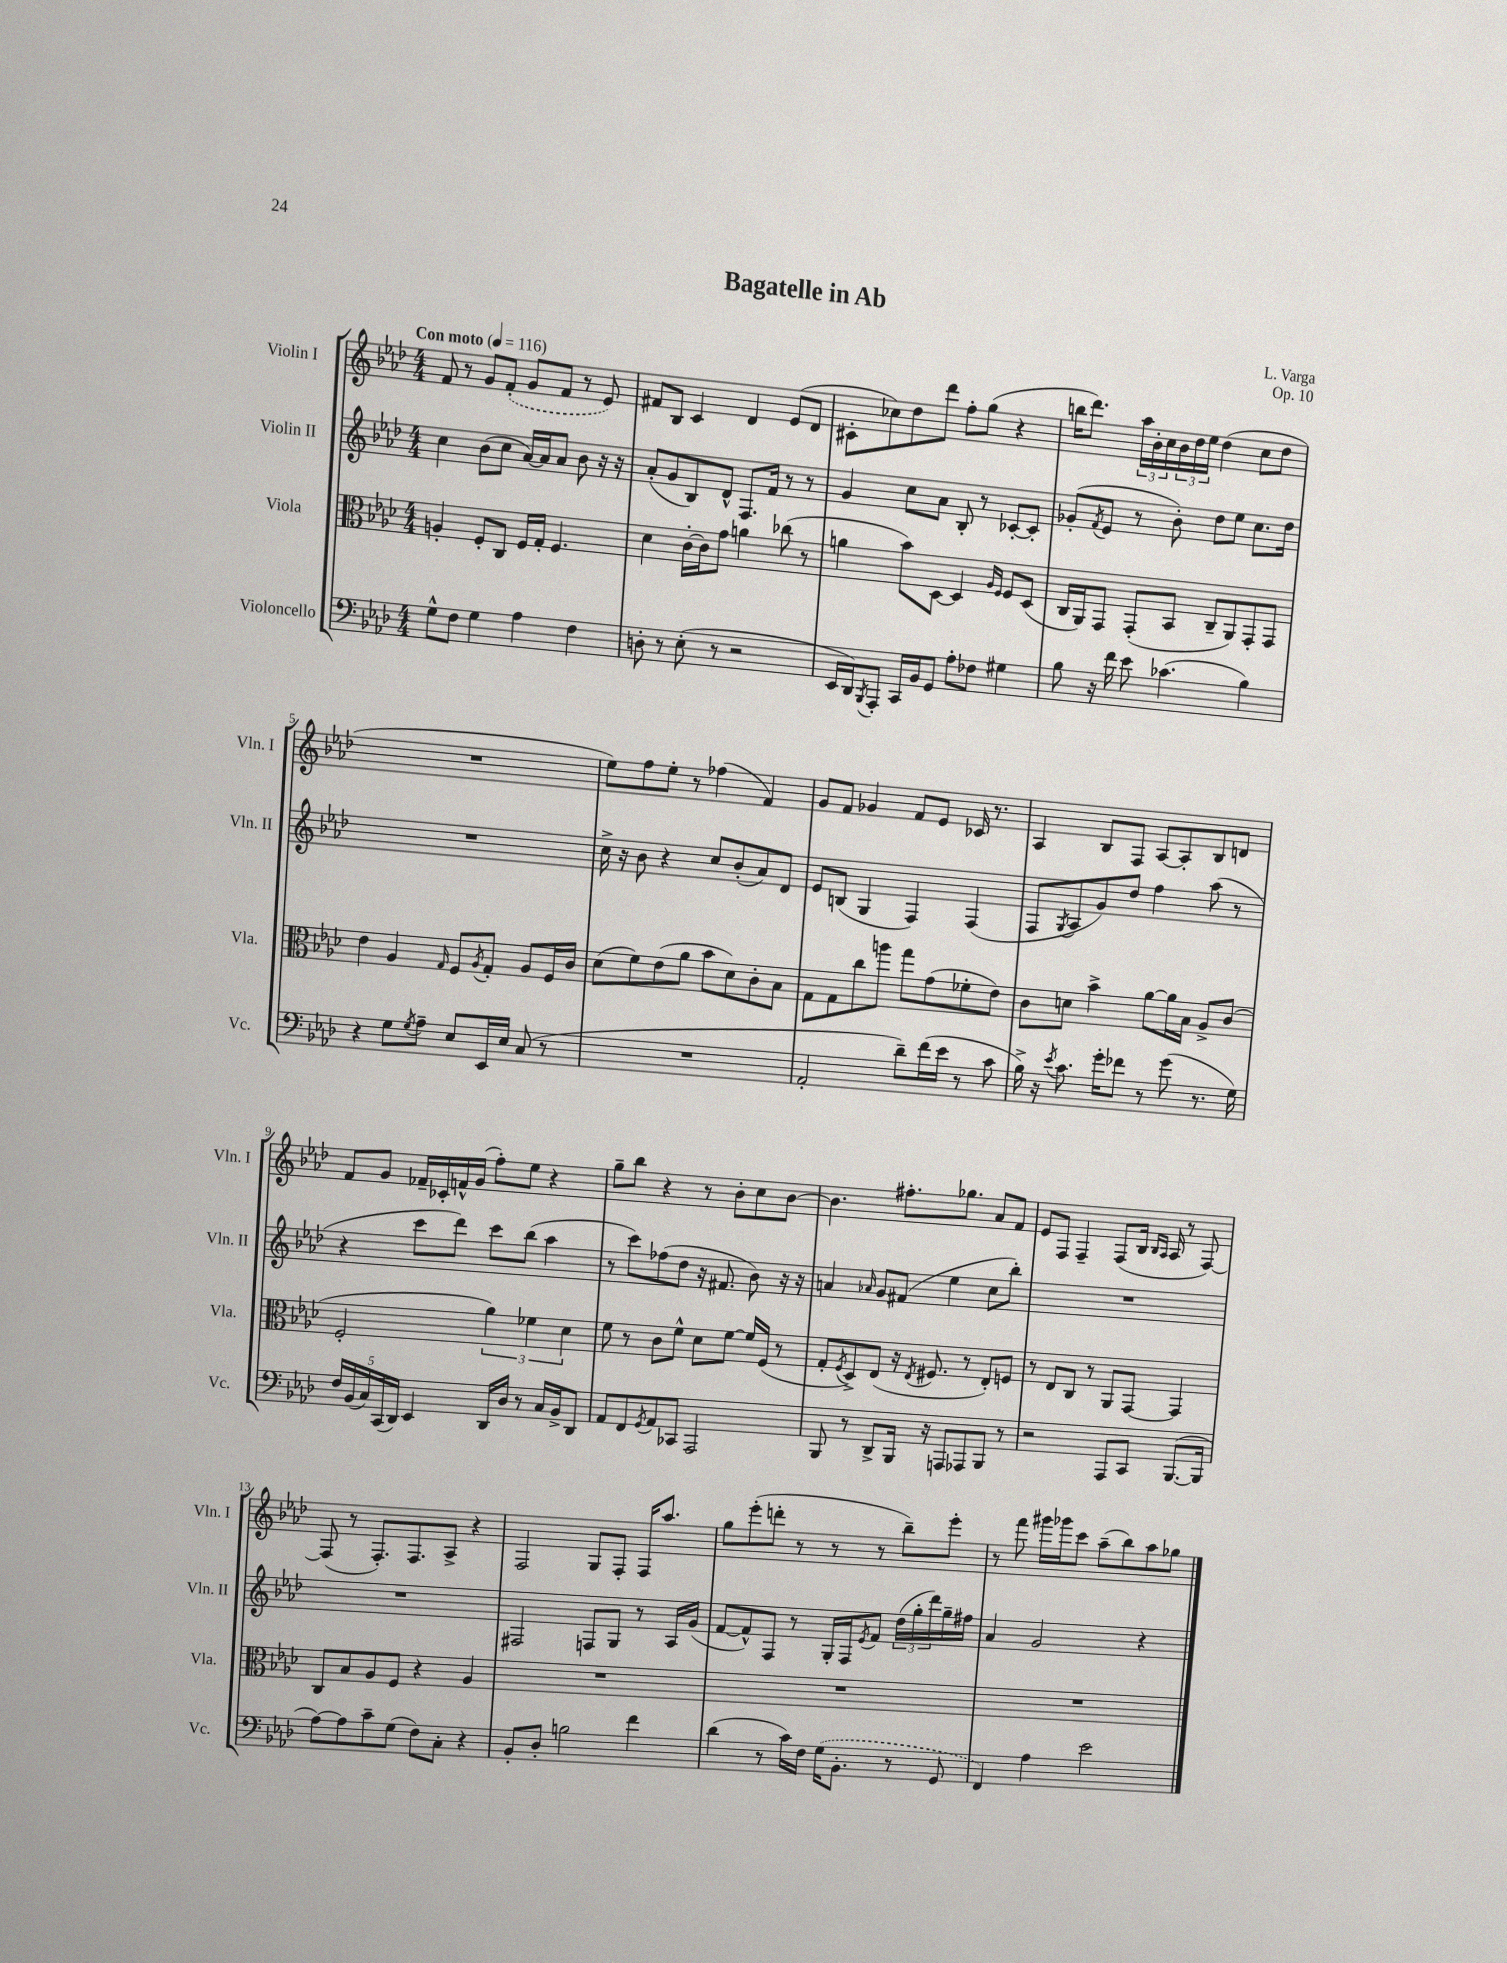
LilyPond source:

\header { title = "Bagatelle in Ab" composer = "L. Varga" opus = "Op. 10" }
<<
\new StaffGroup <<
\new Staff = "s0" \with { instrumentName = "Violin I" shortInstrumentName = "Vln. I" } {
    \clef treble \key aes \major \numericTimeSignature \time 4/4 \tempo "Con moto" 4 = 116
    f'8 r8 g'8 \once \slurDashed f'8-.( g'8 f'8 r8 ees'8) |
    fis'8 bes8 c'4 des'4 ees'8( des'8 |
    cis'8-. ces''8) des''8 des'''8 f''8-. g''8( r4 |
    b''16 des'''8.) \tuplet 3/2 { aes''16 bes'16-. c''16 } \tuplet 3/2 { bes'16 des''16 ees''16 } des''4( c''8 des''8 |
    R1 |
    ees''8) f''8 ees''8-. r8 fes''4( f'4) |
    g'8 f'8 ges'4 f'8 ees'8 ces'16 r8. |
    aes4 bes8 f8 aes8~ aes8-. bes8 d'8 |
    f'8 g'8 fes'16-- ces'16-. f'16-^ g'16( f''8-.) ees''8 r4 |
    g''8-- bes''8 r4 r8 bes'8-. c''8 bes'8~ |
    bes'4. fis''8.-. ges''8. aes'8 f'8 |
    ees'8 f8 f4-- f8( bes16 \grace { bes16 aes16 } aes16 r8 f8~) |
    f8( r8 f8.-.) f8. aes8-> r4 |
    f2 g8 f8-. f16 aes''8. |
    g''8 ees'''8-.( d'''8-. r8 r8 r8 bes''8--) ees'''8-. |
    r8 f'''8 gis'''16 ges'''16 c'''8 aes''8--( bes''8) aes''8 ges''8 \bar "|." |
}
\new Staff = "s1" \with { instrumentName = "Violin II" shortInstrumentName = "Vln. II" } {
    \clef treble \key aes \major \numericTimeSignature \time 4/4
    c''4 bes'8( c''8 aes'16~) aes'16 aes'8 bes'8 r16 r16 |
    aes'8-.( g'8 bes8) des'8-^ f8. f'16 r8 r8 |
    g'4 c''8 aes'8 bes8-. r8 ces'8~-. ces'8-. |
    ges'8-.( \acciaccatura { f'8 } ees'8 r8 bes'8-.) des''8 ees''8 c''8. des''16 |
    R1 |
    c''16-> r16 bes'8 r4 c''8 bes'8-.( aes'8) des'8 |
    ees'8 b8( g4 f4) f4( |
    f8 \acciaccatura { g8 } aes8 g'8) des''8 f''4 aes''8( r8 |
    r4 c'''8 des'''8) c'''8 bes''8( aes''4 |
    r8 c'''8) fes''8( des''8 r16 fis'8. bes'8) r16 r16 |
    a'4 \grace { aes'16 } g'8 fis'8( ees''4 c''8 bes''8-.) |
    R1 |
    R1 |
    fis2 f8 g8 r8 aes16 g'16( |
    f'8~ f'8-^) f8 r8 g16-. f16 \acciaccatura { ees'8 } f'8 \tuplet 3/2 { des''16( g''16-. des'''16) } g''16-- fis''16 |
    aes'4 g'2 r4 \bar "|." |
}
\new Staff = "s2" \with { instrumentName = "Viola" shortInstrumentName = "Vla." } {
    \clef alto \key aes \major \numericTimeSignature \time 4/4
    a4-. f8-. c8 f16 g16-. f4. |
    des'4 c'16~-. c'16 g'8 a'4 ces''8( r8 |
    a'4 bes'8) des8~ des4 \grace { aes16 f16 } f8 des8( |
    c16 aes,16) g,8 g,8-.( bes,8 c8-- aes,8) g,8-. g,8 |
    ees'4 aes4 \grace { g16 } f8 \acciaccatura { aes8 } g8-. aes8 f16 c'16 |
    des'8( f'8) ees'8( aes'8 bes'8 des'8) c'8-. bes8 |
    g8 g8 c''8 a''8 g''8 g'8( fes'8-. ees'8) |
    c'8 d'8 bes'4-> aes'8~ aes'16 bes16 aes8-> c'8( |
    f2-. \tuplet 3/2 { aes'4) fes'4 des'4 } |
    f'8 r8 c'8 f'8-^ des'8 f'8~ f'16 f16( r8 |
    g8-. \acciaccatura { f8 } des8->) ees8( r16 \acciaccatura { ees8 } fis8. r8 ees8-.) f8 |
    r8 ees8 c8 r8 aes,8 g,8~ g,4 |
    c8 bes8 aes8 f8 r4 aes4 |
    R1 |
    R1 |
    R1 \bar "|." |
}
\new Staff = "s3" \with { instrumentName = "Violoncello" shortInstrumentName = "Vc." } {
    \clef bass \key aes \major \numericTimeSignature \time 4/4
    g8-^ f8 g4 aes4 f4 |
    d8-. r8 ees8-.( r8 r2 |
    ees,16 des,16) \acciaccatura { bes,,8 } aes,,8-. c,16 bes,16 g,8 aes8-. fes8 gis4 |
    bes8 r16 f'16 ees'8 ces'4.( bes4) |
    r4 g8 \acciaccatura { g8 } aes8-- ees8 ees,16 ees16 c8( r8 |
    R1 |
    aes,2-. des'8--) f'16( ees'16 r8 c'8 |
    bes16->) r16 \acciaccatura { ees'8 } c'8. g'16-. fes'8 r8 g'8( r8. g16) |
    \tuplet 5/4 { f16 bes,16( c16) c,16( des,16) } ees,4 des,16 des16 r8 c16 bes,16-> des,8 |
    aes,8 f,8 \acciaccatura { g,8 } aes,8 ces,8 aes,,2 |
    bes,,8 r8 des,8-> bes,,16 r16 a,,8 aes,,8 bes,,8 r8 |
    r2 aes,,8 c,8 bes,,8.~( bes,,16 |
    aes8~) aes8 c'8-- g8( f8) c8-. r4 |
    bes,8-. des8-. b2 f'4 |
    des'4( r8 c'16) f16 \once \slurDashed g16( bes,8.-. r8 g,8 |
    f,4) aes4 ees'2 \bar "|." |
}
>>
>>
